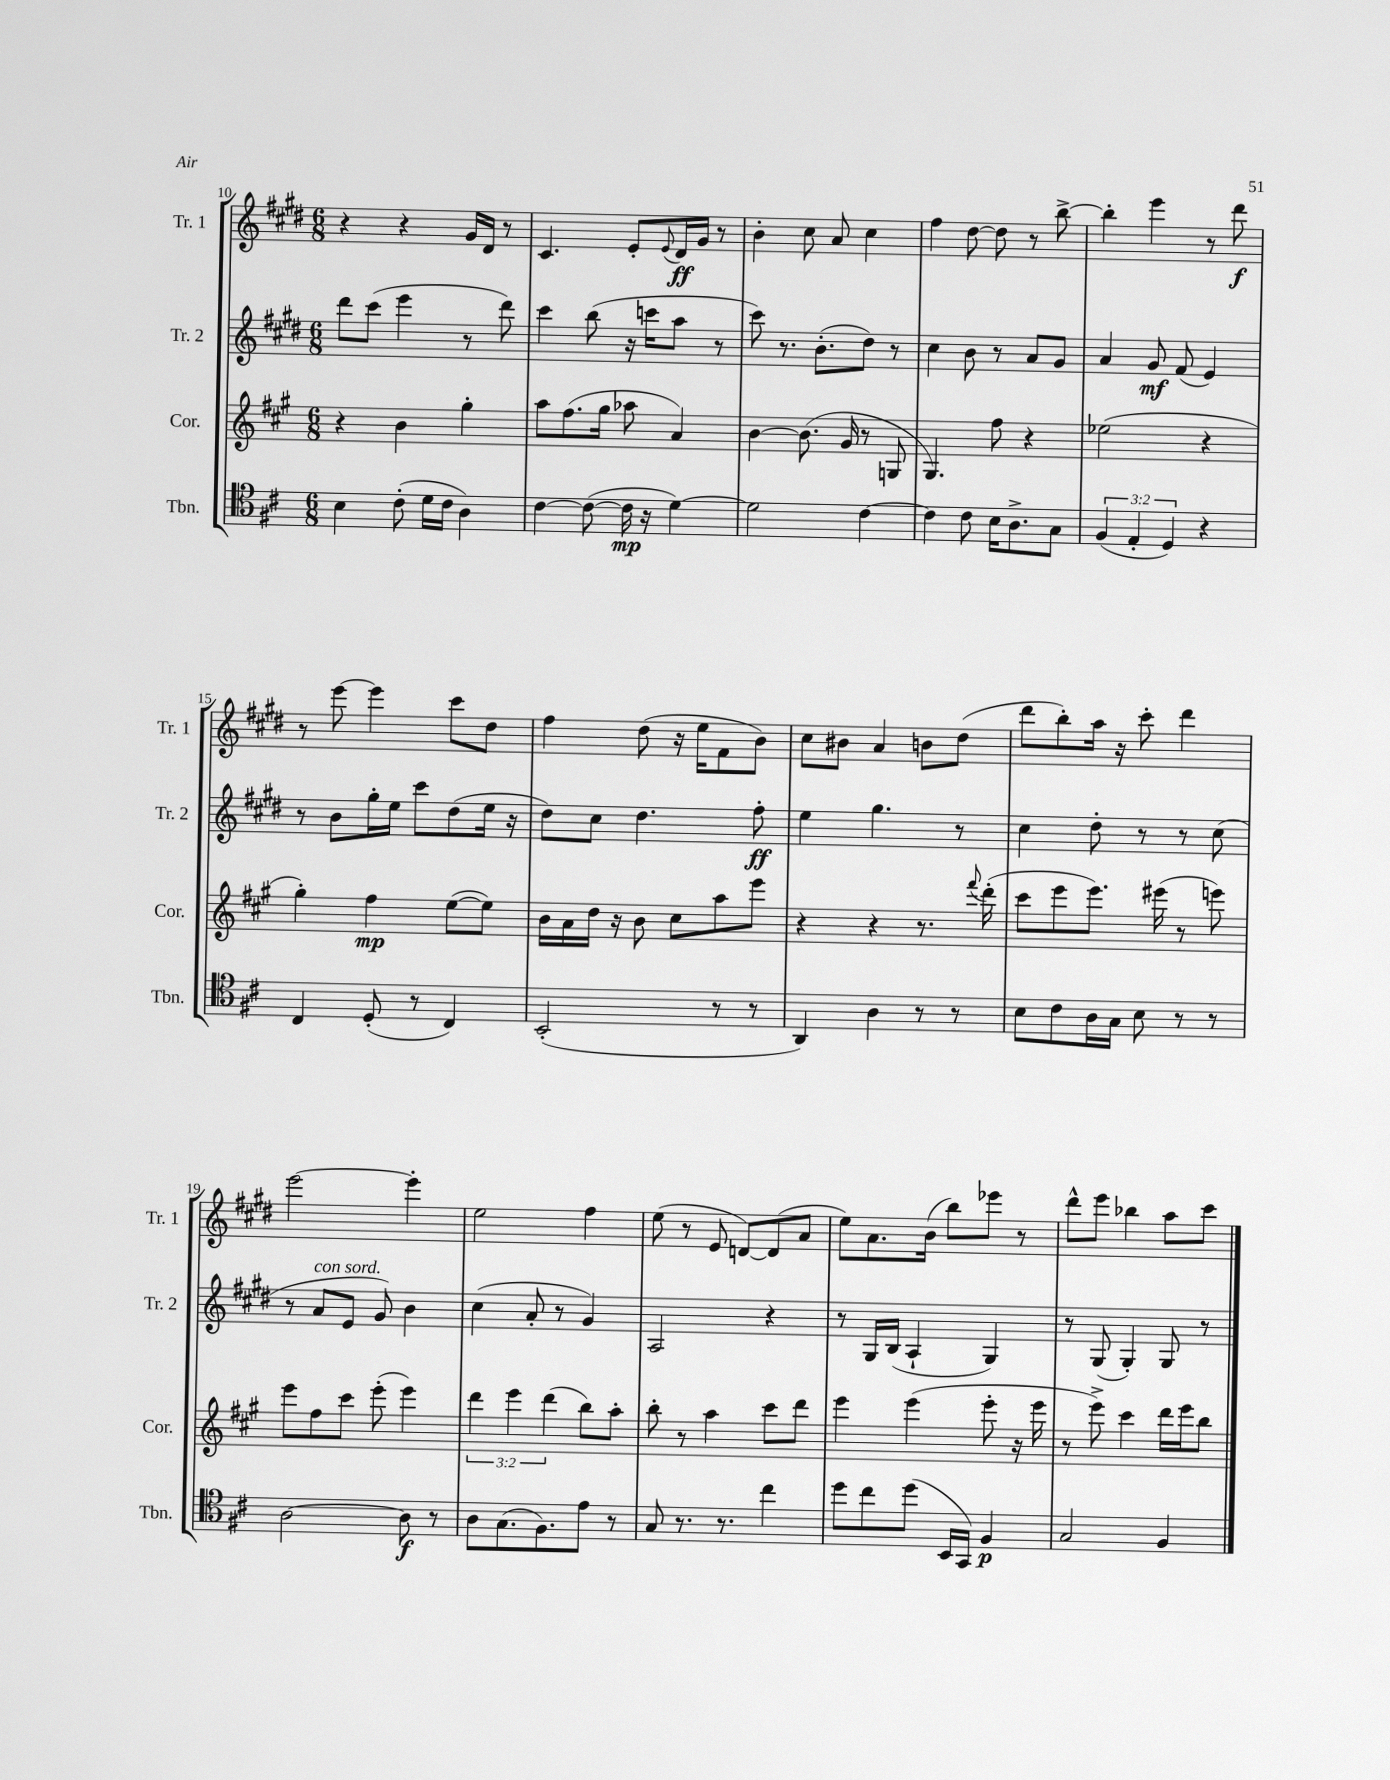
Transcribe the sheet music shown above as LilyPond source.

<<
\new StaffGroup <<
\new Staff = "s0" \with { instrumentName = "Tr. 1" shortInstrumentName = "Tr. 1" } {
    \clef treble \key e \major \numericTimeSignature \time 6/8
    r4 r4 gis'16 dis'16 r8 |
    cis'4. e'8-. \appoggiatura { e'8 } dis'16\ff gis'16 r8 |
    b'4-. cis''8 a'8 cis''4 |
    fis''4 dis''8~ dis''8 r8 b''8~-> |
    b''4-. e'''4 r8 dis'''8\f |
    r8 e'''8~ e'''4 cis'''8 dis''8 |
    fis''4 dis''8( r16 e''16 fis'8 b'8) |
    cis''8 bis'8 a'4 b'8 dis''8( |
    dis'''8 b''8-.) a''16 r16 cis'''8-. dis'''4 |
    e'''2~ e'''4-. |
    e''2 fis''4 |
    e''8( r8 e'8 d'8~) d'8( a'8 |
    e''8) a'8. b'16( b''8) ees'''8 r8 |
    dis'''8-^ e'''8 bes''4 a''8 cis'''8 \bar "|." |
}
\new Staff = "s1" \with { instrumentName = "Tr. 2" shortInstrumentName = "Tr. 2" } {
    \clef treble \key e \major \numericTimeSignature \time 6/8
    dis'''8 cis'''8( e'''4 r8 dis'''8) |
    cis'''4 b''8( r16 c'''16 a''8 r8 |
    cis'''8) r8. b'8.-.( dis''8) r8 |
    cis''4 b'8 r8 a'8 gis'8 |
    a'4 gis'8\mf fis'8( e'4) |
    r8 b'8 gis''16-. e''16 cis'''8 dis''8( e''16 r16 |
    dis''8) cis''8 dis''4. fis''8-.\ff |
    e''4 gis''4. r8 |
    cis''4 dis''8-. r8 r8 cis''8( |
    r8 a'8^\markup { \italic "con sord." } e'8 gis'8) b'4 |
    cis''4( a'8-. r8 gis'4) |
    a2 r4 |
    r8 gis16 b16( a4-! gis4) |
    r8 gis8( gis4-.) gis8 r8 \bar "|." |
}
\new Staff = "s2" \with { instrumentName = "Cor." shortInstrumentName = "Cor." } {
    \clef treble \key a \major \numericTimeSignature \time 6/8 \override Staff.TupletNumber.text = #tuplet-number::calc-fraction-text
    r4 b'4 gis''4-. |
    a''8 fis''8.( gis''16 aes''8 a'4) |
    b'4~ b'8.( gis'16 r8 g8 |
    gis4.) fis''8 r4 |
    ees''2( r4 |
    gis''4-.) fis''4\mp e''8~( e''8) |
    b'16 a'16 d''16 r16 b'8 cis''8 a''8 e'''8 |
    r4 r4 r8. \appoggiatura { fis'''8 } d'''16-.( |
    cis'''8 e'''8 e'''8.) eis'''16( r8 e'''8) |
    e'''8 fis''8 cis'''8 e'''8-.( e'''4) |
    \tuplet 3/2 { d'''4 e'''4 d'''4( } b''8) a''8-. |
    b''8-. r8 a''4 cis'''8 d'''8 |
    e'''4 e'''4( e'''8-. r16 e'''16 |
    r8 e'''8->) cis'''4 d'''16 e'''16 b''8 \bar "|." |
}
\new Staff = "s3" \with { instrumentName = "Tbn." shortInstrumentName = "Tbn." } {
    \clef tenor \key d \major \numericTimeSignature \time 6/8 \override Staff.TupletNumber.text = #tuplet-number::calc-fraction-text
    b4 cis'8-.( d'16 cis'16 a4) |
    cis'4~ cis'8~( cis'16\mp r16 d'4~) |
    d'2 cis'4~ |
    cis'4 cis'8 b16 a8.-> g8 |
    \tuplet 3/2 { fis4( e4-. d4) } r4 |
    cis4 d8-.( r8 cis4) |
    b,2-.( r8 r8 |
    a,4) a4 r8 r8 |
    b8 cis'8 a16 g16 b8 r8 r8 |
    a2~ a8\f r8 |
    a8 g8.( fis8.) e'8 r8 |
    g8 r8. r8. cis''4 |
    d''8 cis''8 d''8( b,16 g,16) fis4\p |
    g2 fis4 \bar "|." |
}
>>
>>
\layout { \context { \Score currentBarNumber = #10 } }
